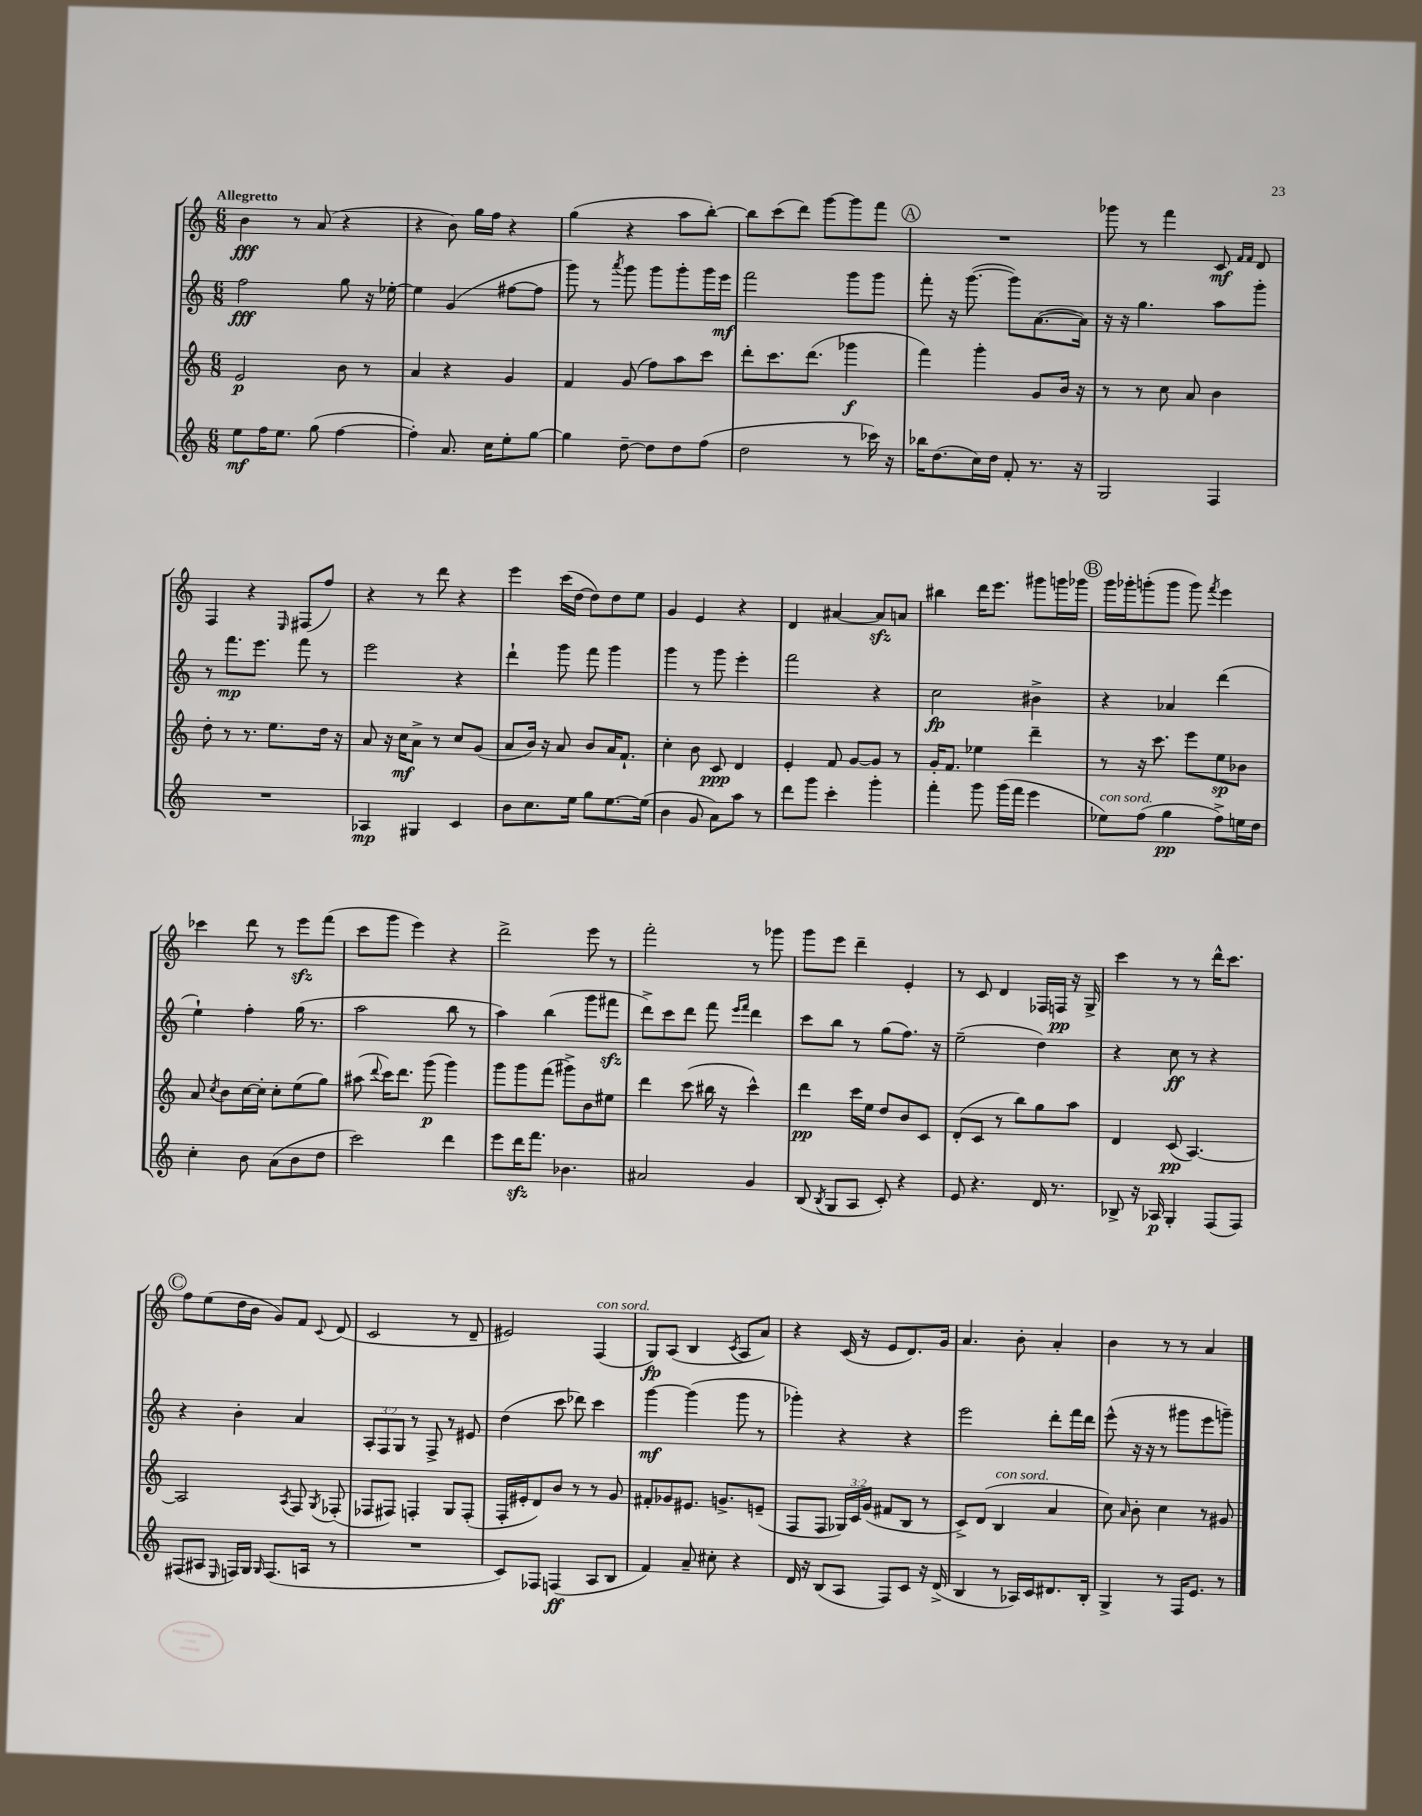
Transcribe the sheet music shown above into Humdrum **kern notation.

**kern	**kern	**kern	**kern
*staff4	*staff3	*staff2	*staff1
*clefG2	*clefG2	*clefG2	*clefG2
*k[]	*k[]	*k[]	*k[]
*M6/8	*M6/8	*M6/8	*M6/8
8ee	2e	2ff	4b
16ff	.	.	.
8.ee	.	.	.
.	.	.	8r
(8gg	.	.	(8a
[4ff	8b	8gg	4r
.	8r	16r	.
.	.	[16ee-'	.
=	=	=	=
4ff'])	4a	4ee-]	4r
8.a	4r	(4g	8b)
.	.	.	16gg
16cc	.	.	16ff
8ee'	4g	[8ff#	4r
[8gg	.	8ff#]	.
=	=	=	=
4gg]	4f	8ggg)	(4gg
.	.	8r	.
.	.	8qaaa	.
[8dd~	(8g	8ggg	4r
8dd]	8ff)	8ggg	.
8dd	8aa	8ggg'	8aa
(8ff	8ccc	16ggg	[8bb')
.	.	16eee	.
=	=	=	=
2dd	8ddd'	2fff	8bb]
.	8.ccc	.	(8ccc
.	.	.	8ddd)
.	(8.ddd	.	.
.	.	.	[8ggg
8r	4ggg-	8ggg	8ggg]
16ccc-)	.	8ggg	8fff
16r	.	.	.
=	=	=	=
16bb-	4fff)	8fff'	2.r
(8.dd	.	.	.
.	.	16r	.
.	.	([8.ggg	.
16cc)	4ggg'	.	.
16dd	.	.	.
8f'	.	8ggg])	.
8.r	8g	([8.a	.
.	16b	.	.
16r	16r	16a])	.
=	=	=	=
2G	8r	16r	8ggg-
.	.	16r	.
.	8r	4.gg	8r
.	8cc	.	4fff
.	8a	.	.
4F	4b	8aa	8c
.	.	.	16qqf
.	.	.	16qqf
.	.	8ggg'	8d
=	=	=	=
2.r	8dd'	8r	4F
.	8r	8.fff	.
.	8.r	.	4r
.	.	8.eee	.
.	8.ee	.	.
.	.	.	16qqE
.	.	8fff	(8F#
.	16dd	8r	8ff)
.	16r	.	.
=	=	=	=
4A-	8a	2eee	4r
.	16r	.	.
.	16cc	.	.
4G#	8a^	.	8r
.	8r	.	8ddd
4c	8cc	4r	4r
.	(8g	.	.
=	=	=	=
8b	8a	4ddd`	4eee
8.cc	16b)	.	.
.	16r	.	.
.	8a	8ggg	(16ccc
16ee	.	.	[16dd
8gg	8b	8fff	8dd])
[8.ee	16a	4ggg	8dd
.	8.f`	.	.
.	.	.	8ee
(16ee]	.	.	.
=	=	=	=
4b	4cc'	4ggg	4g
8g	8b	8r	4e
8a)	8c	8ggg	.
8aa	4d	4eee'	4r
8r	.	.	.
=	=	=	=
8ddd	4e'	2fff	4d
8ggg	.	.	.
4ccc'	8f	.	[4a#
.	[8g	.	.
4ggg'	8g]	4r	8a#]
.	8r	.	8a
=	=	=	=
4fff'	16g'	2cc	4bb#
.	8.f	.	.
8ggg	4ee-	.	16ddd
.	.	.	8.eee
(16ggg	.	.	.
16fff	.	.	.
4eee	4ddd~	4b#^	8ggg#
.	.	.	16ggg
.	.	.	16ggg-
=	=	=	=
8ee-)	8r	4r	16ggg
.	.	.	16ggg-'
(8ff	16r	.	(8ggg'
.	8.ccc	.	.
4gg	.	4a-	8ggg
.	8eee	.	8ggg)
.	.	.	8qfff
8ff^)	8ee	(4ddd	4eee
16ee	8b-	.	.
16dd	.	.	.
=	=	=	=
4cc'	8a	4ee`)	4ccc-
.	8qcc	.	.
.	8b	.	.
8b	[16cc	4ff'	8ddd
.	16cc']	.	.
(8a	8cc'	.	8r
8b	(8ee	(16gg	8eee
.	.	8.r	.
8dd	8gg)	.	(8fff
=	=	=	=
2ccc)	(8aa#	2aa	8ccc
.	8qqddd	.	.
.	16ccc)	.	8ggg
.	8.ddd	.	.
.	.	.	4eee)
.	(8ggg	.	.
4ddd	4ggg)	8bb	4r
.	.	8r	.
=	=	=	=
8eee	8ggg	4aa)	2ddd^
16ddd	8ggg	.	.
8.fff	.	.	.
.	(8fff	(4bb	.
4.b-	8ggg#^)	.	.
.	8b	8ggg	8eee
.	8ee#	8fff#	8r
=	=	=	=
2a#	4ddd	8ddd^)	2fff'
.	.	8ccc	.
.	(8ccc	8ddd	.
.	16bb#	8fff	.
.	16r	.	.
.	.	16qqeee	.
.	.	16qqfff	.
4g	4ccc^^)	4ddd	8r
.	.	.	8ggg-
=	=	=	=
(8B	4ddd	8ccc	8ggg
8qB	.	.	.
8G	.	8bb	8eee
8A	16ccc	8r	4ddd~
.	16ee	.	.
8c')	8dd	(8gg	.
4r	8b	8.ff)	4e'
.	8c	.	.
.	.	16r	.
=	=	=	=
8e	(8d'	(2ee~	8r
4.r	8c	.	8c
.	8r	.	4d
.	8bb)	.	.
16d	8gg	4dd)	16F-
8.r	.	.	16F
.	8aa	.	16r
.	.	.	16G^
=	=	=	=
8B-^	4d	4r	4ccc
16r	.	.	.
16A-	.	.	.
4G'	(8c	8cc	8r
.	[4.A)	8r	8r
(8F	.	4r	16ddd^^
.	.	.	8.ccc
8F)	.	.	.
=	=	=	=
(8F#	2A]	4r	8ff
8A#	.	.	(8ee
16qqE	.	.	.
16F)	.	4b'	16dd
16G	.	.	16b
16qqG	.	.	.
(8.F	.	.	8g)
.	8qA	.	.
.	8F	4a	8f
16A	.	.	.
.	8qG	.	8qqc
8r	(8F-'	.	(8d
=	=	=	=
2.r	8F-	12A'	2c
.	.	12F	.
.	8F#)	.	.
.	.	12G	.
.	4F'	8r	.
.	.	8F^	.
.	8G	8r	8r
.	(8F'	8e#	8d~
=	=	=	=
8c)	16F'	(4dd	2e#)
.	16e#'	.	.
8F-	8d)	.	.
(4F	8b	8ccc	.
.	8r	8ddd-)	.
8A	8r	4ccc	(4F
8B	8g	.	.
=	=	=	=
4f)	8f#'	[4ggg	8G)
.	8g-	.	(8A
8a~	8.e#	(4ggg]	4B
8cc#'	.	.	.
.	8.g^	.	.
.	.	.	8qc
4r	.	8ggg	8A
.	(8e~	8r	8a)
=	=	=	=
16d	8F	4ggg-')	4r
16r	.	.	.
(8B	8F	.	.
8A	24G-)	4r	(16c
.	24c	.	.
.	.	.	16r
.	(24g	.	.
8F)	8f#	.	8e
8c	8B	4r	8.d)
16r	8r	.	.
(16d^	.	.	16g
=	=	=	=
4B	8c^)	2eee	4.a
.	(8d	.	.
8r	4B	.	.
16A-)	.	.	8b'
16c	.	.	.
8.d#	4a	8ddd'	4a'
.	.	16fff	.
16B'	.	16ddd	.
=	=	=	=
4G^	8cc)	(8eee^^	4b
.	16qqa	.	.
.	8b'	16r	.
.	.	16r	.
8r	4cc	8r	8r
16F	.	8ggg#	8r
8.e	.	.	.
.	8r	8eee	4a
8r	8g#	8ggg~)	.
==	==	==	==
*-	*-	*-	*-
